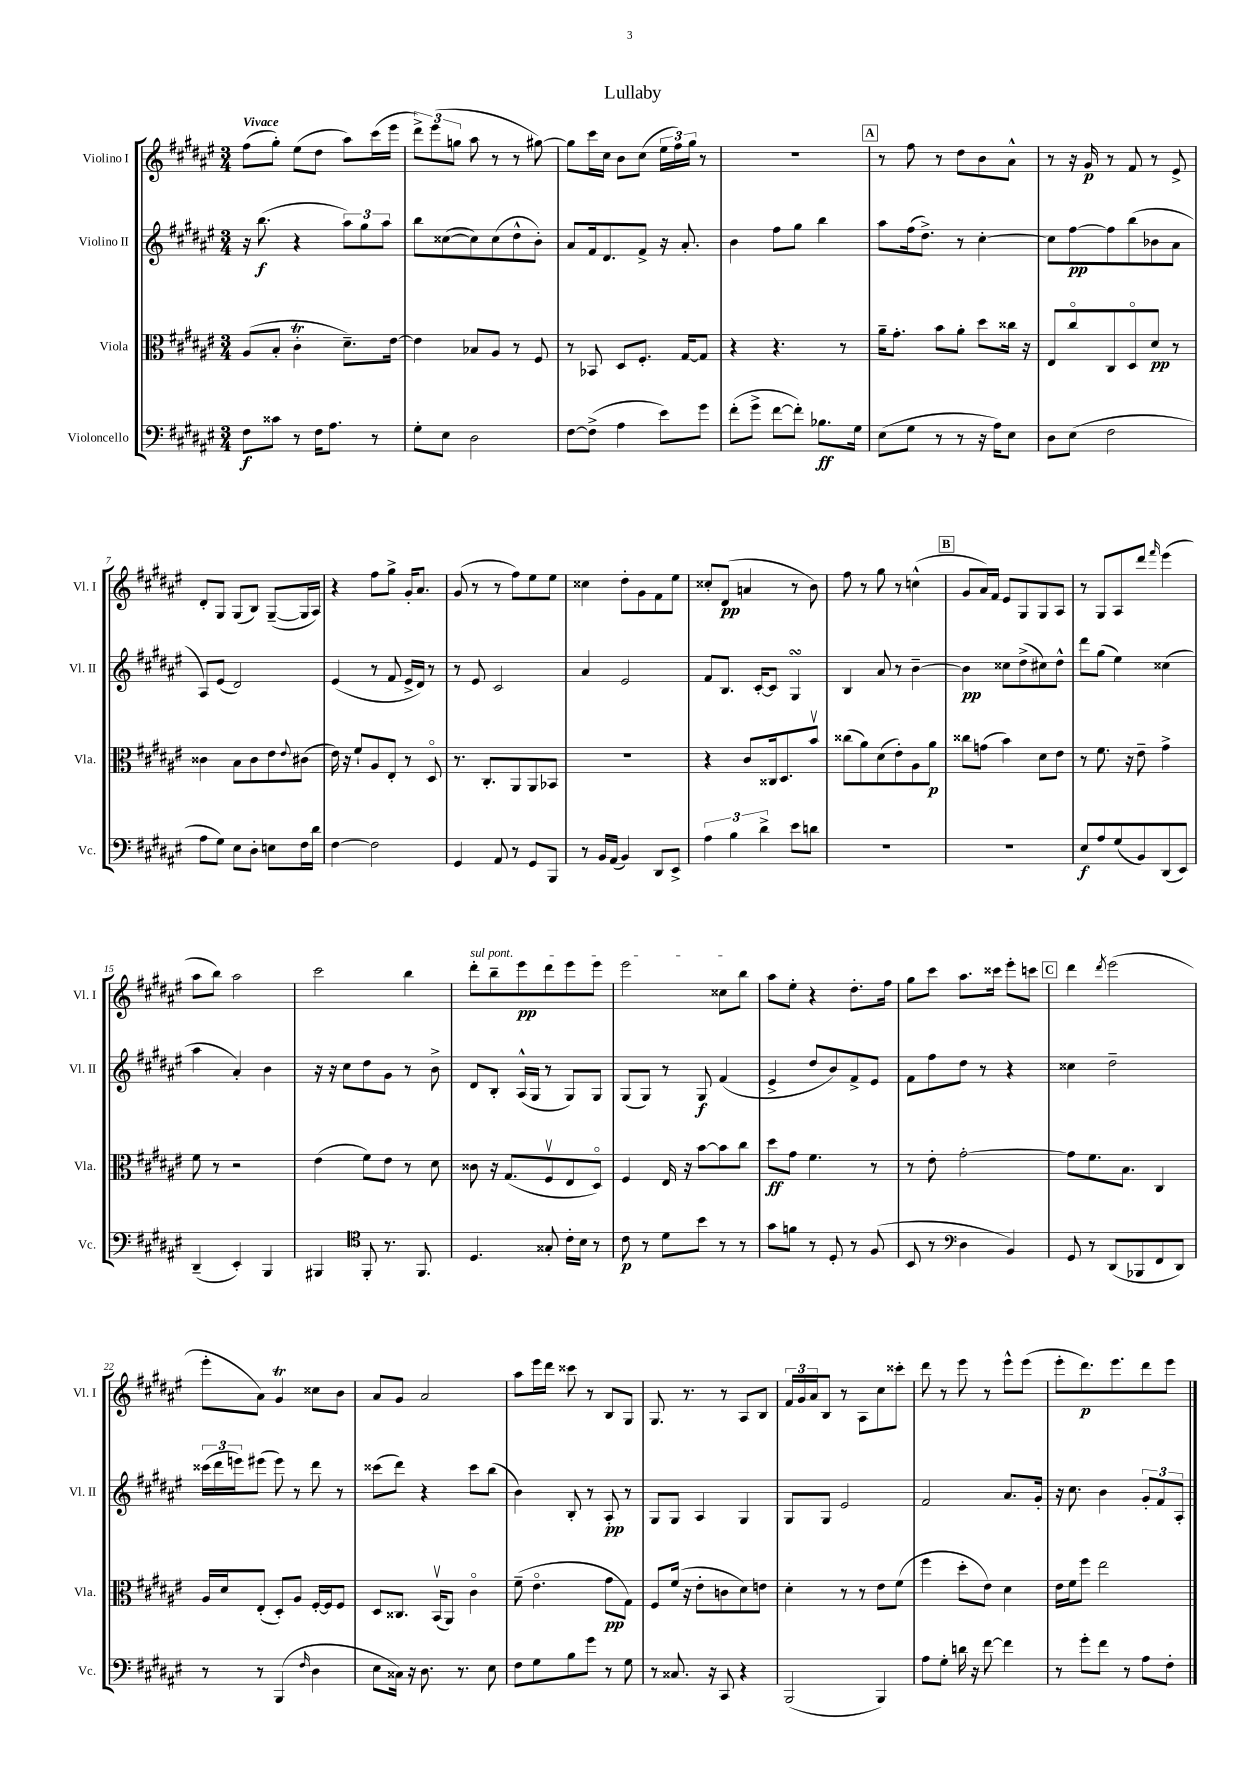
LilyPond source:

\header { title = "Lullaby" }
<<
\new StaffGroup <<
\new Staff = "s0" \with { instrumentName = "Violino I" shortInstrumentName = "Vl. I" } {
    \clef treble \key fis \major \numericTimeSignature \time 3/4 \tempo "Vivace"
    fis''8( gis''8-.) eis''8( dis''8 ais''8) cis'''16( eis'''16 |
    \tuplet 3/2 { dis'''8->) eis'''8( g''8 } ais''8 r8 r8 gis''8~) |
    gis''8 cis'''16 cis''16 b'8 cis''8( \tuplet 3/2 { eis''16 fis''16) gis''16 } r8 |
    R2. |
    \mark \markup { \box "A" } r8 fis''8 r8 dis''8 b'8 ais'8-^ |
    r8 r16 gis'16\p r8 fis'8 r8 eis'8-> |
    dis'8-. gis8 gis8( b8) gis8~--( gis16 ais16) |
    r4 fis''8 gis''8-> gis'16-. ais'8. |
    gis'8( r8 r8 fis''8) eis''8 eis''8 |
    cisis''4 dis''8-. gis'8 fis'8 eis''8 |
    cisis''8-. dis'8\pp( a'4 r8 b'8) |
    fis''8 r8 gis''8 r8 c''4-^( |
    \mark \markup { \box "B" } gis'8 ais'16) fis'16 eis'8 gis8 gis8 ais8 |
    r8 gis8 ais8 dis'''8 \grace { fis'''16 } eis'''4( |
    ais''8 b''8) ais''2 |
    cis'''2 b''4 |
    \once \override TextSpanner.bound-details.left.text = \markup { \italic "sul pont." } dis'''8-.\startTextSpan b''8-- eis'''8\pp dis'''8 eis'''8 eis'''8 |
    eis'''2 cisis''8 b''8\stopTextSpan |
    ais''8 eis''8-. r4 dis''8.-. fis''16 |
    gis''8 cis'''8 ais''8. cisis'''16 eis'''8-. c'''8 |
    \mark \markup { \box "C" } dis'''4 \acciaccatura { dis'''8 } eis'''2( |
    eis'''8-. ais'8) gis'4\trill cisis''8 b'8 |
    ais'8 gis'8 ais'2 |
    ais''8 eis'''16 dis'''16 cisis'''8 r8 b8 gis8 |
    gis8. r8. r8 ais8 b8 |
    \tuplet 3/2 { fis'16 gis'16 ais'16 } b8 r8 ais8 cis''8 cisis'''8-. |
    dis'''8 r8 eis'''8 r8 eis'''8-^ eis'''8( |
    eis'''8-. dis'''8.\p) eis'''8. dis'''8 eis'''8 \bar "|." |
}
\new Staff = "s1" \with { instrumentName = "Violino II" shortInstrumentName = "Vl. II" } {
    \clef treble \key fis \major \numericTimeSignature \time 3/4
    r16 b''8.\f( r4 \tuplet 3/2 { ais''8) gis''8 ais''8 } |
    b''8 cisis''8~( cisis''8) cisis''8( dis''8-^ b'8-.) |
    ais'8 fis'16 dis'8. fis'8-> r16 ais'8.-. |
    b'4 fis''8 gis''8 b''4 |
    \mark \markup { \box "A" } ais''8 fis''16( dis''8.->) r8 cis''4~-. |
    cis''8 fis''8~\pp fis''8 b''8( bes'8 ais'8 |
    ais8) eis'8( dis'2) |
    eis'4( r8 fis'8 eis'16-> dis'16) r8 |
    r8 eis'8 cis'2 |
    ais'4 eis'2 |
    fis'8 b8. cis'16~-. cis'8 gis4\turn |
    b4 ais'8 r8 b'4~-- |
    \mark \markup { \box "B" } b'4\pp cisis''8 dis''8->( cis''8) dis''8-^ |
    dis'''8 gis''8( eis''4) cisis''4( |
    ais''4 ais'4-.) b'4 |
    r16 r16 cis''8 dis''8 gis'8 r8 b'8-> |
    dis'8 b8-. ais16-^( gis16 r8 gis8) gis8 |
    gis8( gis8) r8 gis8\f fis'4( |
    eis'4-> dis''8 b'8) fis'8-> eis'8 |
    fis'8 fis''8 dis''8 r8 r4 |
    \mark \markup { \box "C" } cisis''4 dis''2-- |
    \tuplet 3/2 { cisis'''16( dis'''16 e'''16) } eis'''8( eis'''8) r8 dis'''8 r8 |
    cisis'''8( dis'''8) r4 cisis'''8 b''8( |
    b'4) b8-. r8 ais8-.\pp r8 |
    gis8 gis8 ais4 gis4 |
    gis8 gis8 eis'2 |
    fis'2 ais'8. gis'16-. |
    r16 cis''8. b'4 \tuplet 3/2 { gis'8-. fis'8 ais8-. } \bar "|." |
}
\new Staff = "s2" \with { instrumentName = "Viola" shortInstrumentName = "Vla." } {
    \clef alto \key fis \major \numericTimeSignature \time 3/4
    ais8( b8-. cis'4-.\trill dis'8.--) eis'16~ |
    eis'4 bes8 ais8 r8 fis8 |
    r8 bes,8 dis8 fis8.-. gis16~ gis8 |
    r4 r4. r8 |
    \mark \markup { \box "A" } ais'16-- gis'8.-. b'8 ais'8-. dis''8 cisis''16 r16 |
    eis8 cis''8\flageolet cis8 dis8\flageolet dis'8\pp r8 |
    cisis'4 b8 cisis'8 eis'8 \appoggiatura { eis'8 } cis'8( |
    eis'16) r16 fis'8-! ais8 eis8-. r8 dis8\flageolet |
    r8. cis8.-. ais,8 ais,8 bes,8 |
    R2. |
    r4 cis'8 cisis16 dis8. b'8\upbow |
    cisis''8( ais'8) dis'8( eis'8-.) ais8 ais'8\p |
    \mark \markup { \box "B" } cisis''8 g'8( b'4) dis'8 eis'8 |
    r8 fis'8. r16 eis'8-- gis'4-> |
    fis'8 r8 r2 |
    eis'4( fis'8) eis'8 r8 dis'8 |
    cisis'8 r16 gis8.( fis8\upbow eis8 dis8\flageolet) |
    fis4 eis16 r16 b'8~ b'8 cis''8 |
    dis''8\ff gis'8 fis'4. r8 |
    r8 eis'8-. gis'2~-. |
    \mark \markup { \box "C" } gis'8 fis'8. b8. cis4 |
    ais16 dis'16 eis8-.( dis8-.) ais8 fis16~-. fis16 fis8 |
    dis8 cisis8. b,16\upbow( ais,8) cis'4\flageolet |
    fis'8--( eis'4.\flageolet gis'8\pp gis8) |
    fis8 fis'16( r16 eis'8-. c'8 dis'8) e'8 |
    dis'4-. r8 r8 eis'8 fis'8( |
    fis''4 dis''8-. eis'8) dis'4 |
    eis'16 fis'16 fis''8 eis''2 \bar "|." |
}
\new Staff = "s3" \with { instrumentName = "Violoncello" shortInstrumentName = "Vc." } {
    \clef bass \key fis \major \numericTimeSignature \time 3/4
    fis8\f cisis'8 r8 fis16 ais8. r8 |
    gis8-. eis8 dis2 |
    fis8~ fis8->( ais4 eis'8) gis'8 |
    fis'8-.( gis'8-> fis'8~ fis'8-.) bes8.\ff gis16 |
    \mark \markup { \box "A" } eis8( gis8 r8 r8 r16 ais16) eis8 |
    dis8 eis8( fis2 |
    ais8 gis8) eis8 dis8-. e8 fis16 dis'16 |
    fis4~ fis2 |
    gis,4 ais,8 r8 gis,8 b,,8 |
    r8 b,16 ais,16( b,4) dis,8 eis,8-> |
    \tuplet 3/2 { ais4 b4 dis'4-> } eis'8 d'8 |
    R2. |
    \mark \markup { \box "B" } R2. |
    eis8\f ais8 gis8( b,8) dis,8( eis,8) |
    dis,4--( eis,4-.) b,,4 |
    bis,,4 \clef tenor fis,8-. r8. fis,8. |
    dis4. gisis8-. cis'16-. b16 r8 |
    cis'8\p r8 dis'8 b'8 r8 r8 |
    gis'8 f'8 r8 dis8-. r8 fis8( |
    b,8 r8 \clef bass dis4 b,4) |
    \mark \markup { \box "C" } gis,8 r8 dis,8( bes,,8 fis,8 dis,8) |
    r8 r8 b,,4( \grace { fis16 } dis4 |
    eis8 cisis16) r16 dis8. r8. eis8 |
    fis8 gis8 b8 gis'8 r8 gis8 |
    r8 cisis8. r16 cis,8 r4 |
    b,,2( b,,4) |
    ais8 gis8-. d'16 r16 fis'8~ fis'4 |
    r8 gis'8-. fis'8 r8 ais8 fis8-. \bar "|." |
}
>>
>>
